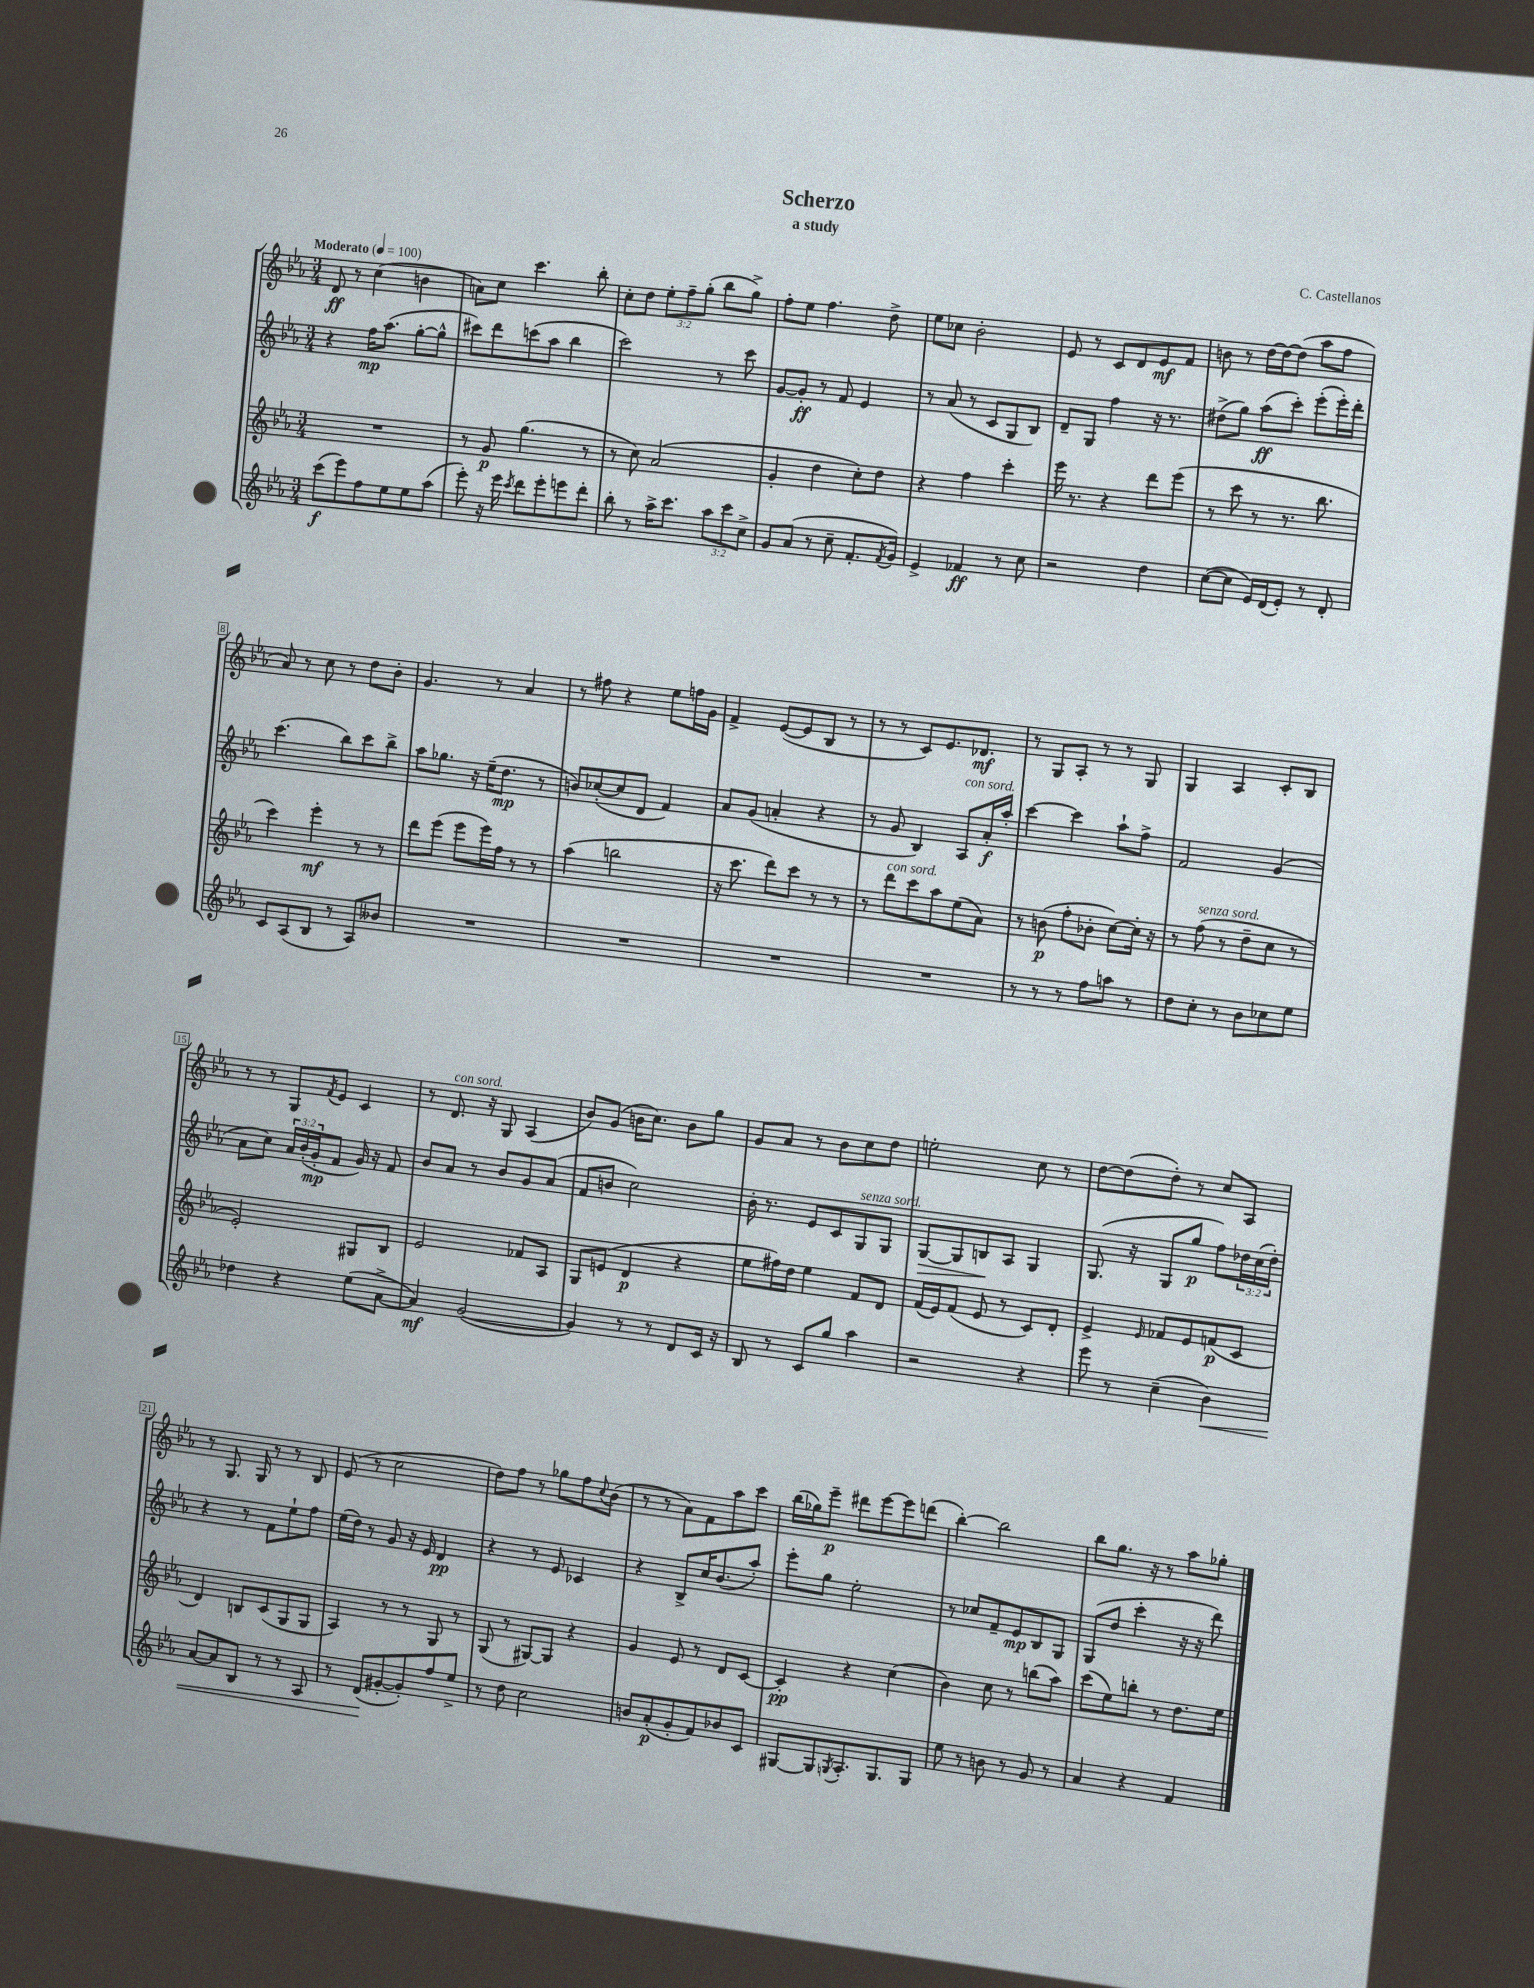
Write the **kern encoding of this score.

**kern	**dynam	**kern	**dynam	**kern	**dynam	**kern	**dynam
*part4	*part4	*part3	*part3	*part2	*part2	*part1	*part1
*staff4	*staff4	*staff3	*staff3	*staff2	*staff2	*staff1	*staff1
*clefG2	*	*clefG2	*	*clefG2	*	*clefG2	*
*k[b-e-a-]	*	*k[b-e-a-]	*	*k[b-e-a-]	*	*k[b-e-a-]	*
*M3/4	*	*M3/4	*	*M3/4	*	*M3/4	*
*MM100	*	*MM100	*	*MM100	*	*MM100	*
=1	=1	=1	=1	=1	=1	=1	=1
!	!	!	!	!	!	!LO:TX:a:B:t=Moderato	!
(8ccc\L	f	2.r	.	4r	.	8d/	ff
8eee-\)	.	.	.	.	.	8r	.
8ff\	.	.	.	16ff\KL	mp	(4cc\	.
.	.	.	.	(8.aa-\J	.	.	.
8ee-\	.	.	.	.	.	.	.
8ee-\	.	.	.	[8gg'\L	.	4bn\	.
(8aa-\J	.	.	.	8gg^^\J]	.	.	.
=2	=2	=2	=2	=2	=2	=2	=2
8eee-'\)	.	8r	.	8ccc#X\L)	.	8an\L)	.
16r	.	8g/	p	8ddd\	.	8cc\J	.
16eee-\	.	.	.	.	.	.	.
8qccc/	.	.	.	.	.	.	.
8ddd\L	.	(4.gg\	.	(8cccn\	.	4.ccc\	.
8eee-'\	.	.	.	8aa-\J	.	.	.
8eeen\	.	.	.	4bb-\	.	.	.
8ddd'\J	.	8r	.	.	.	8bb-'\	.
=3	=3	=3	=3	=3	=3	=3	=3
8bb-'\	.	8r	.	2ccc\)	.	8cc'\L	.
8r	.	8cc\)	.	.	.	8dd\J	.
16aa-^\KL	.	(2a-/	.	.	.	12ee-'\L	.
8.ccc\J	.	.	.	.	.	.	.
.	.	.	.	.	.	12ff~\	.
.	.	.	.	.	.	(12gg'\J	.
12aa-\L	.	.	.	8r	.	8bb-\L	.
12ccc\	.	.	.	.	.	.	.
.	.	.	.	8ccc\	.	8gg^\J)	.
12cc^\J	.	.	.	.	.	.	.
=4	=4	=4	=4	=4	=4	=4	=4
8g/L	.	4g'/	.	[8g/L	.	8ff'\L	.
(8a-/J	.	.	.	8g'/J]	ff	8ee-\J	.
8r	.	4dd\	.	8r	.	4.ff\	.
8cc~\	.	.	.	8f/	.	.	.
8.f'/L	.	8cc'\L)	.	4e-/	.	.	.
.	.	8dd\J	.	.	.	8dd^\	.
8qf/	.	.	.	.	.	.	.
16g/Jk)	.	.	.	.	.	.	.
=5	=5	=5	=5	=5	=5	=5	=5
4e-^/	.	4r	.	8r	.	8ee-\L	.
.	.	.	.	(8a-/	.	8cc-X\J	.
4f-X/	ff	4ff\	.	8r	.	2b-'\	.
.	.	.	.	8c/L	.	.	.
8r	.	4ccc'\	.	8G/	.	.	.
8cc\	.	.	.	8B-/J)	.	.	.
=6	=6	=6	=6	=6	=6	=6	=6
2r	.	16eee-\	.	8d~/L	.	8e-/	.
.	.	8.r	.	.	.	.	.
.	.	.	.	8G/J	.	8r	.
.	.	4r	.	4ff\	.	8c/L	.
.	.	.	.	.	.	8d/	.
4dd\	.	8ddd\L	.	16r	.	8e-/	mf
.	.	.	.	8.r	.	.	.
.	.	(8eee-\J	.	.	.	8f/J	.
=7	=7	=7	=7	=7	=7	=7	=7
([8cc\L	.	8r	.	(8dd#X^\L	.	8bn\	.
8cc\J]	.	8ccc\	.	8gg\J)	.	8r	.
16e-/LL)	.	8r	.	(8aa-\L	ff	[16dd\LL	.
(16d/J	.	.	.	.	.	16dd\J_	.
8e-'/J)	.	8.r	.	8ccc'\J)	.	(8dd\J]	.
8r	.	.	.	(8eee-'\L	.	8aa-\L	.
.	.	8.bb-\	.	.	.	.	.
8d'/	.	.	.	16eee-'\L)	.	8ff\J	.
.	.	.	.	16ddd'\JJ	.	.	.
!!LO:LB:g=z
=8	=8	=8	=8	=8	=8	=8	=8
8c/L	.	4ccc\)	.	(4.ccc\	.	8a-/)	.
(8A-/	.	.	.	.	.	8r	.
8B-/J	.	4eee-'\	mf	.	.	8cc\	.
8r	.	.	.	8bb-\L)	.	8r	.
8A-/L)	.	8r	.	8ccc\	.	8dd\L	.
8b--X/J	.	8r	.	8bb-^\J	.	8b-'\J	.
=9	=9	=9	=9	=9	=9	=9	=9
2.r	.	8ddd\L	.	8aa-\L	.	4.g/	.
.	.	(8eee-\J	.	8.gg-X\J	.	.	.
.	.	8eee-\L	.	.	.	.	.
.	.	.	.	16r	.	.	.
.	.	16eee-\L)	.	(16ee-~\KL	.	8r	.
.	.	16ff\JJ	.	8.dd\J	mp	.	.
.	.	8r	.	.	.	4a-/	.
.	.	8r	.	8r	.	.	.
=10	=10	=10	=10	=10	=10	=10	=10
2.r	.	(4aa-\	.	8bn/L)	.	8r	.
.	.	.	.	([8cc-X'/	.	8ff#X\	.
.	.	2bbn\	.	8cc-/]	.	4r	.
.	.	.	.	8d/J	.	.	.
.	.	.	.	4f/)	.	8ee-\L	.
.	.	.	.	.	.	16ffn\L	.
.	.	.	.	.	.	16g\JJ	.
=11	=11	=11	=11	=11	=11	=11	=11
2.r	.	16r	.	8a-/L	.	4f^/	.
.	.	8.ccc\	.	.	.	.	.
.	.	.	.	(8g/J	.	.	.
.	.	8ddd\L)	.	4an'/	.	([8e-/L	.
.	.	8ccc\J	.	.	.	8e-/]	.
.	.	8r	.	4r	.	8B-/J	.
.	.	8r	.	.	.	8r	.
=12	=12	=12	=12	=12	=12	=12	=12
2.r	.	8r	.	8r	.	8r	.
!	!	!LO:TX:a:i:t=con sord.	!	!	!	!	!
.	.	8ddd\L	.	8g/	.	8r	.
.	.	8ccc\	.	4B-/)	.	8c/L)	.
.	.	8aa-\	.	.	.	8.e-/	.
!	!	!	!	!LO:TX:a:i:t=con sord.	!	!	!
.	.	(8ee-\	.	8A-/L	.	.	.
.	.	.	.	.	.	8.d-X/J	mf
.	.	8a-\J)	.	16a-'/L	f	.	.
.	.	.	.	16aa-'/JJ	.	.	.
=13	=13	=13	=13	=13	=13	=13	=13
8r	.	8r	.	[4ccc\	.	8r	.
8r	.	(8bn\	p	.	.	8G/L	.
8r	.	8ff'\L	.	4ccc\]	.	8A-'/J	.
8ff\L	.	8b-X'\J	.	.	.	8r	.
8aan\J	.	[8cc\L)	.	8aa-`\L	.	8r	.
8r	.	16cc'\Jk]	.	8ff^\J	.	8G/	.
.	.	16r	.	.	.	.	.
=14	=14	=14	=14	=14	=14	=14	=14
8dd\L	.	8r	.	2f/	.	4G/	.
!	!	!LO:TX:a:i:t=senza sord.	!	!	!	!	!
8cc'\J	.	(8ff\	.	.	.	.	.
8r	.	8r	.	.	.	4A-/	.
8b-\L	.	8dd~\L	.	.	.	.	.
8cc-X\	.	8cc\J	.	(4g/	.	8c'/L	.
8ee-\J	.	8r	.	.	.	8B-/J	.
!!LO:LB:g=z
=15	=15	=15	=15	=15	=15	=15	=15
4dd-X\	.	2e-'/)	.	8a-\L	.	8r	.
.	.	.	.	8cc\J)	.	8r	.
4r	.	.	.	24a-/LL	.	8G/L	.
.	.	.	.	(24b-'/	.	.	.
.	.	.	.	24g'/J	mp	.	.
.	.	.	.	.	.	8qf/	.
.	.	.	.	8f/J	.	8e-/J	.
(8ee-\L	.	8G#X/L	.	16g/)	.	4c/	.
.	.	.	.	16r	.	.	.
[8a-^\J	.	8B-/J	.	8f/	.	.	.
=16	=16	=16	=16	=16	=16	=16	=16
4a-/])	mf	2e-/	.	8b-/L	.	8r	.
!	!	!	!	!	!	!LO:TX:a:i:t=con sord.	!
.	.	.	.	8a-/J	.	8.d/	.
([2g/	.	.	.	8r	.	.	.
.	.	.	.	.	.	16r	.
.	.	.	.	8b-/L	.	8G/	.
.	.	8f-X/L	.	8g/	.	(4A-/	.
.	.	8A-/J	.	(8a-/J	.	.	.
=17	=17	=17	=17	=17	=17	=17	=17
4g/])	.	8G/L	.	8f/L	.	8b-/L)	.
.	.	(8en/J	.	8bn/J	.	(8g/J	.
8r	.	4d/	p	2cc\)	.	16bn\KL	.
.	.	.	.	.	.	8.cc\J)	.
8r	.	.	.	.	.	.	.
8d/L	.	4r	.	.	.	8b\L	.
16c/Jk	.	.	.	.	.	8gg\J	.
16r	.	.	.	.	.	.	.
=18	=18	=18	=18	=18	=18	=18	=18
8B-/	.	8ee-\L	.	16b-'\	.	8g/L	.
.	.	.	.	8.r	.	.	.
8r	.	16ff#X\L)	.	.	.	8a-/J	.
.	.	16dd\JJ	.	.	.	.	.
8c/L	.	4ee-\	.	8e-/L	.	8r	.
8gg/J	.	.	.	8c/	.	8b-\L	.
!	!	!	!	!LO:TX:a:i:t=senza sord.	!	!	!
4aa-\	.	8f/L	.	8G/	.	8cc\	.
.	.	8d/J	.	8G/J	.	8dd\J	.
=19	=19	=19	=19	=19	=19	=19	=19
!	!	!	!	!	!LO:HP:b	!	!
2r	.	(16f/LL	.	[8G/L	>	2een'\	.
.	.	16e-/J)	.	.	.	.	.
.	.	(8f/J	.	8G/]	.	.	.
.	.	8e-/	.	8Bn/	.	.	.
.	.	8r	.	8A-/J	]	.	.
4r	.	8c/L)	.	4G/	.	8cc\	.
.	.	8d'/J	.	.	.	8r	.
=20	=20	=20	=20	=20	=20	=20	=20
8eee-\	.	4e-^/	.	(8.G/	.	[8dd\L	.
8r	.	.	.	.	.	(8dd\]	.
.	.	.	.	16r	.	.	.
.	.	16qqe-/	.	.	.	.	.
(4cc~\	.	8f-X/L	.	8G/L	.	8dd'\J)	.
.	.	8e-/	.	8gg/J	p	8r	.
!	!LO:HP:b	!	!	!	!	!	!
4b-\)	<	(8fn/	p	8ff\L)	.	8cc/L	.
.	.	8c/J	.	24dd-X\L	.	8A-/J	.
.	.	.	.	(24cc\	.	.	.
.	.	.	.	24dd-'\JJ)	.	.	.
!!LO:LB:g=z
=21	=21	=21	=21	=21	=21	=21	=21
[8a-/L	.	4d/)	.	4r	.	8r	.
8a-/]	.	.	.	.	.	8.G/	.
8B-/J	.	8Bn/L	.	8r	.	.	.
.	.	.	.	.	.	16G/	.
8r	.	(8c/	.	8f\L	.	8r	.
8r	.	8G/	.	8ee-`\	.	8r	.
8A-/	.	8G/J	.	8ff\J	.	8B-/	.
=22	=22	=22	=22	=22	=22	=22	=22
8r	.	4A-/)	.	(16ee-\LL	.	(8e-/	.
.	.	.	.	16dd\JJ)	.	.	.
(8d/L	.	.	.	8r	.	8r	.
[8g#X'/	[	8r	.	8g/	.	2cc\	.
8g#'/])	.	8r	.	16r	.	.	.
.	.	.	.	16e-/	.	.	.
8ff/	.	8G/	.	4d/	pp	.	.
8ee-^/J	.	8r	.	.	.	.	.
=23	=23	=23	=23	=23	=23	=23	=23
8r	.	(8G/	.	4r	.	8dd\L)	.
8dd\	.	8r	.	.	.	8ff\J	.
2cc\	.	[8G#X/L)	.	8r	.	8r	.
.	.	8G#/J]	.	8e-/	.	8gg-X\L	.
.	.	4r	.	4c-X/	.	8ff\	.
.	.	.	.	.	.	8qqcc/	.
.	.	.	.	.	.	(8b-\J	.
=24	=24	=24	=24	=24	=24	=24	=24
8bn/L	.	4g/	.	4r	.	8r	.
(8a-'/	p	.	.	.	.	8r	.
8g'/	.	8e-/	.	8B-^/L	.	8a-\L)	.
8f/)	.	8r	.	16cc/K	.	8f\	.
.	.	.	.	(8.b-/	.	.	.
8b-X/	.	8d/L	.	.	.	8aa-\	.
8c/J	.	[8c/J	.	8aa-'/J)	.	8ccc\J	.
=25	=25	=25	=25	=25	=25	=25	=25
[8G#X/L	.	4c'/]	pp	8eee-'\L	.	(16bb-\LL	.
.	.	.	.	.	.	16gg-X\J)	.
8G#/]	.	.	.	8gg\J	.	8eee-~\J	p
8qGn/	.	.	.	.	.	.	.
8.A-'/	.	4r	.	2ee-'\	.	8ddd#X\L	.
.	.	.	.	.	.	[8eee-\	.
8.G/	.	.	.	.	.	.	.
.	.	(4cc\	.	.	.	8eee-\]	.
8G/J	.	.	.	.	.	(8dddn\J	.
=26	=26	=26	=26	=26	=26	=26	=26
8ee-\	.	4b-\)	.	8r	.	[4bb-'\)	.
8r	.	.	.	8cc-X/L	.	.	.
8bn\	.	8cc\	.	8f~/	.	2bb-\]	.
8r	.	8r	.	8e-/	mp	.	.
8g/	.	(8bbn\L	.	8B-/	.	.	.
8r	.	8aa-\J)	.	8G/J	.	.	.
=27	=27	=27	=27	=27	=27	=27	=27
4a-/	.	(8ccc\L	.	(8G/L	.	8bb-\L	.
.	.	8ee-\)	.	8dd/J	.	8.gg\J	.
4r	.	8bbn'\J	.	4ccc'\	.	.	.
.	.	.	.	.	.	16r	.
.	.	8r	.	.	.	8r	.
4f/	.	8.dd\L	.	16r	.	8aa-\L	.
.	.	.	.	16r	.	.	.
.	.	.	.	8ddd\)	.	8gg-X'\J	.
.	.	16ee-\Jk	.	.	.	.	.
==	==	==	==	==	==	==	==
*-	*-	*-	*-	*-	*-	*-	*-
